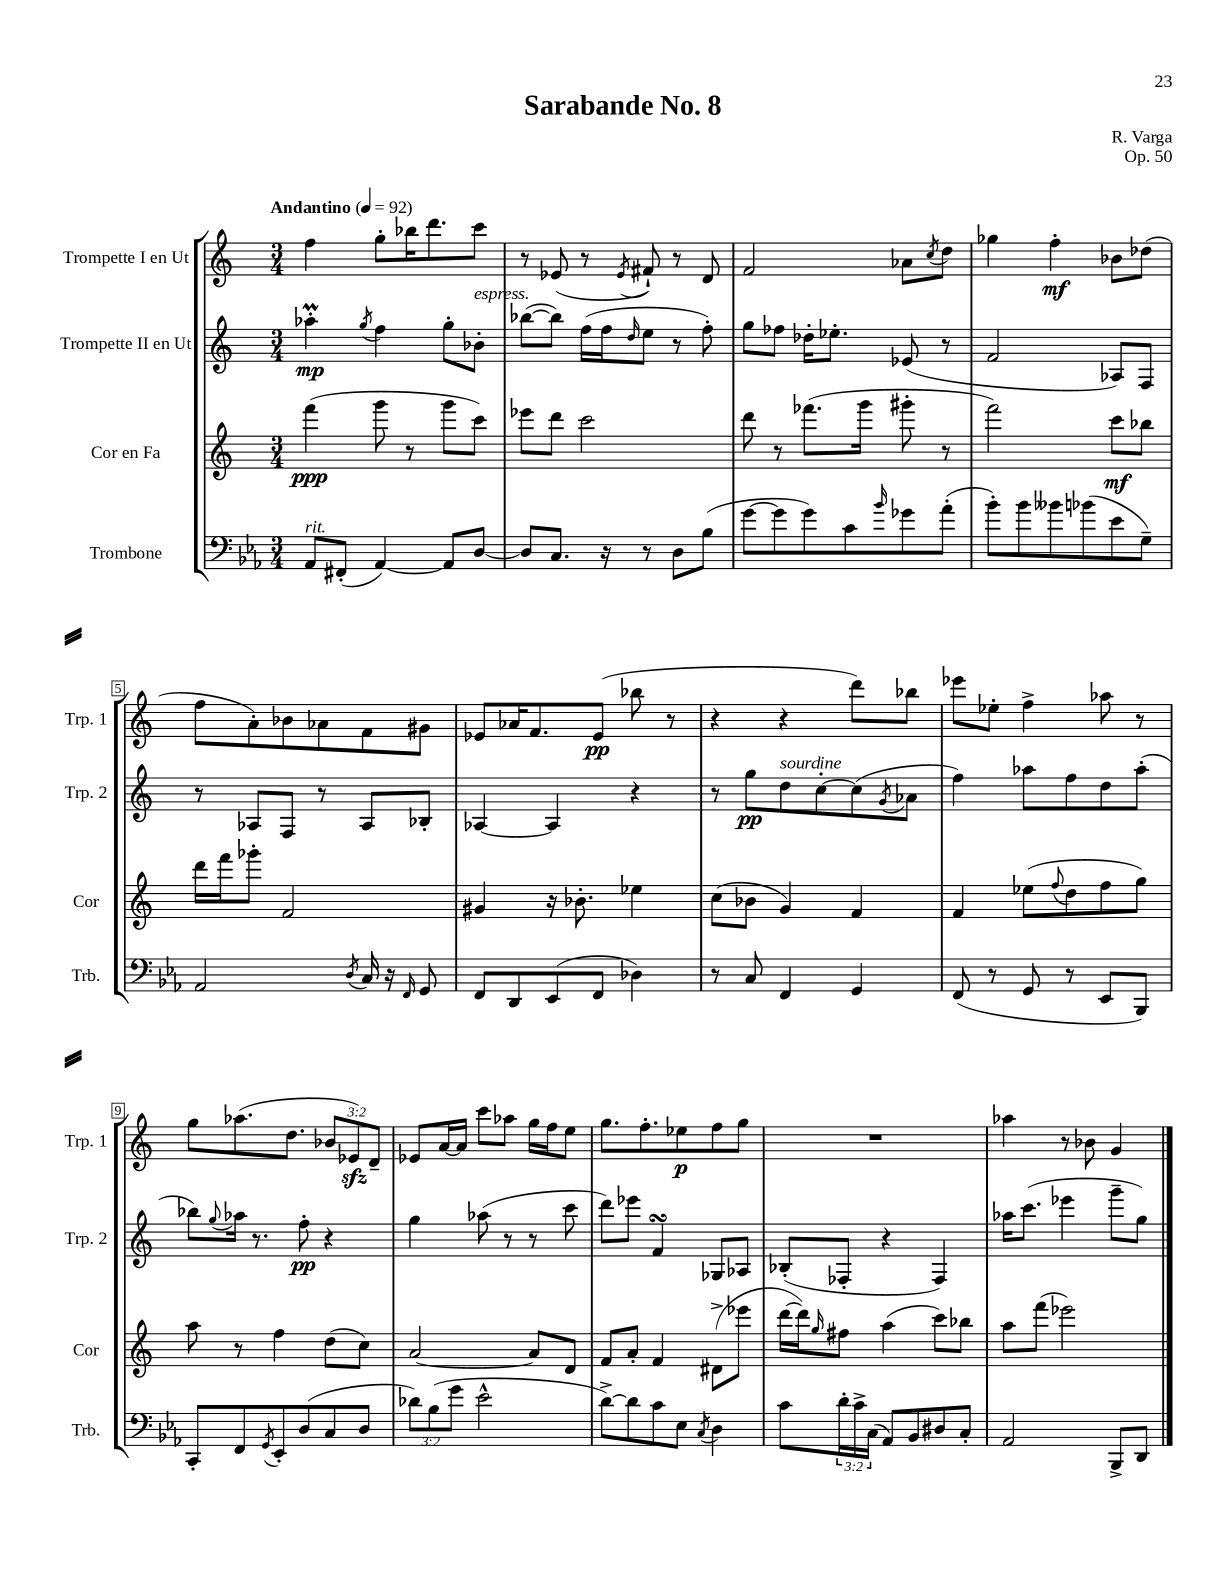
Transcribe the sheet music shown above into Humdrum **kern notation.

**kern	**kern	**dynam	**kern	**dynam	**kern	**dynam
*part4	*part3	*part3	*part2	*part2	*part1	*part1
*staff4	*staff3	*staff3	*staff2	*staff2	*staff1	*staff1
*I"Trombone	*I"Cor en Fa	*	*I"Trompette II en Ut	*	*I"Trompette I en Ut	*
*I'Trb.	*I'Cor	*	*I'Trp. 2	*	*I'Trp. 1	*
*clefF4	*clefG2	*	*clefG2	*	*clefG2	*
*k[b-e-a-]	*k[]	*	*k[]	*	*k[]	*
*M3/4	*M3/4	*	*M3/4	*	*M3/4	*
*MM92	*MM92	*	*MM92	*	*MM92	*
=1	=1	=1	=1	=1	=1	=1
!	!	!	!	!	!LO:TX:a:B:t=Andantino	!
!LO:TX:a:i:t=rit.	!	!	!	!	!	!
8AA-/L	(4fff\	ppp	4aa-XM'\	mp	4ff\	.
(8FF#X'/J	.	.	.	.	.	.
.	.	.	8qgg/	.	.	.
[4AA-/)	8ggg\	.	4ff\	.	8gg'\L	.
.	8r	.	.	.	16bb-X\K	.
.	.	.	.	.	8.ddd\	.
8AA-/L]	8ggg\L	.	8gg'\L	.	.	.
!	!	!	!LO:TX:a:i:t=espress.	!	!	!
[8D/J	8ccc\J)	.	8b-X'\J	.	8ccc\J	.
=2	=2	=2	=2	=2	=2	=2
8D/L]	8eee-X\L	.	([8bb-X\L	.	8r	.
8.C/J	8ddd\J	.	8bb-\J])	.	(8e-X/	.
.	2ccc\	.	(16ff\LL	.	8r	.
16r	.	.	16ff\J	.	.	.
.	.	.	16qqdd/	.	8qe-/	.
8r	.	.	8ee\J	.	8f#X`/)	.
8D\L	.	.	8r	.	8r	.
(8B-\J	.	.	8ff'\)	.	8d/	.
=3	=3	=3	=3	=3	=3	=3
[8g\L	8ddd\	.	8gg\L	.	2f/	.
8g\]	8r	.	8ff-X\J	.	.	.
8g\)	(8.fff-X\L	.	16dd-X'\KL	.	.	.
.	.	.	8.ee-X'\J	.	.	.
8c\	.	.	.	.	.	.
.	16ggg\Jk	.	.	.	.	.
16qqb-/	.	.	.	.	.	.
8g-X\	8ggg#X'\	.	(8e-X/	.	8a-X\L	.
.	.	.	.	.	8qcc/	.
(8a-'\J	8r	.	8r	.	8dd\J	.
=4	=4	=4	=4	=4	=4	=4
8b-'\L)	2fff\)	.	2f/	.	4gg-X\	.
8b-\	.	.	.	.	.	.
8b--X\	.	.	.	.	4ff'\	mf
(8b-X\	.	.	.	.	.	.
8e-\	8ccc\L	mf	8A-X/L)	.	8b-X\L	.
8G~\J)	8bb-X\J	.	8F/J	.	(8dd-X\J	.
!!LO:LB:g=z
=5	=5	=5	=5	=5	=5	=5
2AA-/	16ddd\LL	.	8r	.	8ff\L	.
.	16fff\J	.	.	.	.	.
.	8ggg-X'\J	.	8A-X/L	.	8a'\)	.
.	2f/	.	8F/J	.	8b-X\	.
.	.	.	8r	.	8a-X\	.
8qD/	.	.	.	.	.	.
16C/	.	.	8A-/L	.	8f\	.
16r	.	.	.	.	.	.
16qqFF/	.	.	.	.	.	.
8GG/	.	.	8B-X'/J	.	8g#X\J	.
=6	=6	=6	=6	=6	=6	=6
8FF/L	4g#X/	.	[4A-X/	.	8e-X/L	.
8DD/	.	.	.	.	16a-X/K	.
.	.	.	.	.	8.f/	.
(8EE-/	16r	.	4A-/]	.	.	.
.	8.b-X'\	.	.	.	.	.
8FF/J	.	.	.	.	(8e-/J	pp
4D-X\)	4ee-X\	.	4r	.	8bb-X\	.
.	.	.	.	.	8r	.
=7	=7	=7	=7	=7	=7	=7
8r	(8cc\L	.	8r	.	4r	.
8C/	8b-X\J	.	8gg\L	pp	.	.
!	!	!	!LO:TX:a:i:t=sourdine	!	!	!
4FF/	4g/)	.	8dd\	.	4r	.
.	.	.	[8cc'\	.	.	.
4GG/	4f/	.	(8cc\]	.	8ddd\L)	.
.	.	.	8qg/	.	.	.
.	.	.	8a-X\J	.	8bb-X\J	.
=8	=8	=8	=8	=8	=8	=8
(8FF/	4f/	.	4ff\)	.	8eee-X\L	.
8r	.	.	.	.	8ee-X'\J	.
8GG/	(8ee-X\L	.	8aa-X\L	.	4ff^\	.
.	8qqff/	.	.	.	.	.
8r	8dd\	.	8ff\	.	.	.
8EE-/L	8ff\	.	8dd\	.	8aa-X\	.
8BBB-/J)	8gg\J)	.	(8aa-'\J	.	8r	.
!!LO:LB:g=z
=9	=9	=9	=9	=9	=9	=9
8CC'/L	8aa\	.	8bb-X\L)	.	8gg\L	.
.	.	.	8qqgg/	.	.	.
8FF/	8r	.	16aa-X\Jk	.	(8.aa-X\	.
.	.	.	8.r	.	.	.
8qGG/	.	.	.	.	.	.
8EE-'/	4ff\	.	.	.	.	.
.	.	.	.	.	8.dd\J	.
(8D/	.	.	8ff'\	pp	.	.
8C/	(8dd\L	.	4r	.	12b-X/L	.
.	.	.	.	.	12e-Xzz/)	.
8D/J	8cc\J)	.	.	.	.	.
.	.	.	.	.	12d~/J	.
=10	=10	=10	=10	=10	=10	=10
12d-X\L)	[2a/	.	4gg\	.	8e-X/L	.
(12B-\	.	.	.	.	.	.
.	.	.	.	.	[16a/L	.
12g\J	.	.	.	.	.	.
.	.	.	.	.	16a/JJ]	.
2e-^^\	.	.	(8aa-X\	.	8ccc\L	.
.	.	.	8r	.	8aa-X\J	.
.	8a/L]	.	8r	.	16gg\LL	.
.	.	.	.	.	16ff\J	.
.	8d/J	.	8ccc\	.	8ee\J	.
=11	=11	=11	=11	=11	=11	=11
[8d^\L)	8f/L	.	8ddd\L)	.	8.gg\L	.
8d\]	8a'/J	.	8eee-X\J	.	.	.
.	.	.	.	.	8.ff'\	.
8c\	4f/	.	4fsSSs/	.	.	.
8E-\J	.	.	.	.	8ee-X\	p
8qC/	.	.	.	.	.	.
4D\	(8d#X^\L	.	8G-X/L	.	8ff\	.
.	8eee-X\J	.	8A-X/J	.	8gg\J	.
=12	=12	=12	=12	=12	=12	=12
8c\L	[16ddd\LL	.	(8B-X'/L	.	2.r	.
.	16ddd\J])	.	.	.	.	.
.	16qqgg/	.	.	.	.	.
24d'\L	8ff#X\J	.	8F-X'/J	.	.	.
24c^\	.	.	.	.	.	.
(24C\JJ	.	.	.	.	.	.
8AA-/L)	(4aa\	.	4r	.	.	.
8BB-/	.	.	.	.	.	.
8D#X/	8ccc\L)	.	4F-/)	.	.	.
8C'/J	8bb-X\J	.	.	.	.	.
=13	=13	=13	=13	=13	=13	=13
2AA-/	8aa\L	.	16aa-X\KL	.	4aa-X\	.
.	.	.	(8.ccc\J	.	.	.
.	(8fff\J	.	.	.	.	.
.	2eee-X\)	.	4eee-X\	.	8r	.
.	.	.	.	.	8b-X\	.
8BBB-^/L	.	.	8ggg~\L	.	4g/	.
8DD/J	.	.	8gg\J)	.	.	.
==	==	==	==	==	==	==
*-	*-	*-	*-	*-	*-	*-
